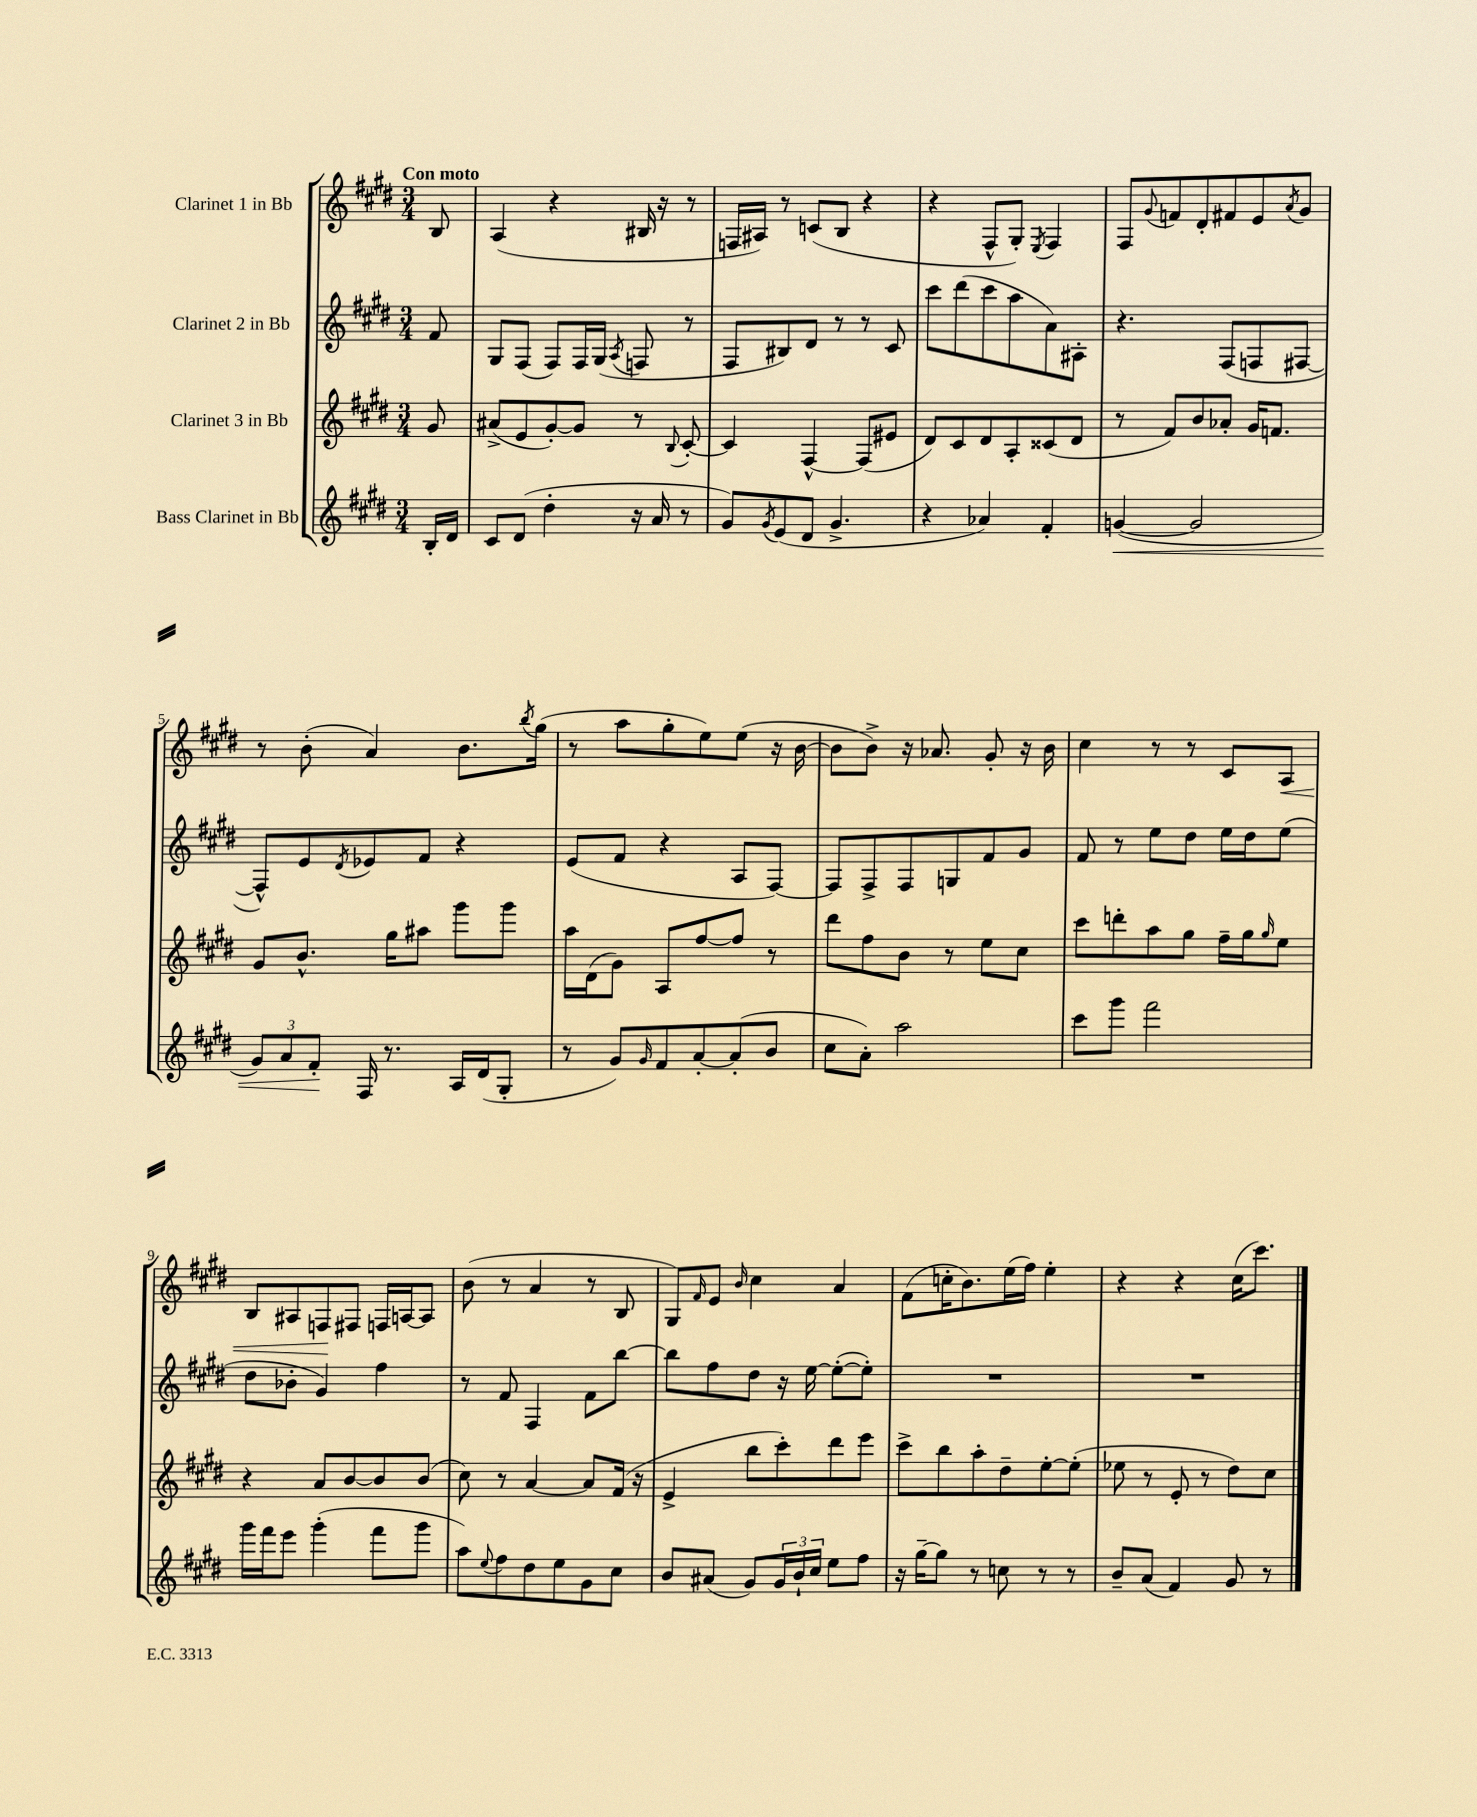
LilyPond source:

<<
\new StaffGroup <<
\new Staff = "s0" \with { instrumentName = "Clarinet 1 in Bb" } {
    \clef treble \key e \major \numericTimeSignature \time 3/4 \partial 8 \tempo "Con moto"
    b8 |
    a4( r4 bis16 r16 r8 |
    f16 ais16) r8 c'8( b8 r4 |
    r4 fis8-^ gis8-.) \acciaccatura { e8 } fis4 |
    fis8 \appoggiatura { gis'8 } f'8 dis'8-. fis'8 e'8 \acciaccatura { a'8 } gis'8 |
    r8 b'8-.( a'4) b'8. \acciaccatura { b''8 } gis''16( |
    r8 a''8 gis''8-. e''8) e''8( r16 b'16~ |
    b'8 b'8->) r16 aes'8. gis'8-. r16 b'16 |
    cis''4 r8 r8 cis'8 a8\< |
    b8 ais8 f8\! fis8 f16 a16~ a8 |
    b'8( r8 a'4 r8 b8 |
    gis8) \grace { fis'16 } e'8 \grace { b'16 } cis''4 a'4 |
    fis'8( c''16-. b'8.) e''16( fis''16) e''4-. |
    r4 r4 cis''16( cis'''8.) \bar "|." |
}
\new Staff = "s1" \with { instrumentName = "Clarinet 2 in Bb" } {
    \clef treble \key e \major \numericTimeSignature \time 3/4 \partial 8
    fis'8 |
    gis8 fis8( fis8) fis16 gis16( \acciaccatura { a8 } f8 r8 |
    fis8 bis8) dis'8 r8 r8 cis'8 |
    cis'''8 dis'''8( cis'''8 a''8 a'8) ais8-. |
    r4. fis8( f8 fis8~ |
    fis8-^) e'8 \acciaccatura { dis'8 } ees'8 fis'8 r4 |
    e'8( fis'8 r4 a8 fis8~) |
    fis8 fis8-> fis8 g8 fis'8 gis'8 |
    fis'8 r8 e''8 dis''8 e''16 dis''16 e''8( |
    dis''8 bes'8-. gis'4) fis''4 |
    r8 fis'8 fis4 fis'8 b''8~ |
    b''8 fis''8 dis''8 r16 e''16~ e''8~-.( e''8-.) |
    R2. |
    R2. \bar "|." |
}
\new Staff = "s2" \with { instrumentName = "Clarinet 3 in Bb" } {
    \clef treble \key e \major \numericTimeSignature \time 3/4 \partial 8
    gis'8 |
    ais'8->( e'8 gis'8~-.) gis'8 r8 \appoggiatura { b8 } cis'8~-. |
    cis'4 fis4~-^ fis8( eis'8 |
    dis'8) cis'8 dis'8 a8-. cisis'8( dis'8 |
    r8 fis'8) b'8 aes'8-. gis'16 f'8. |
    gis'8 b'8.-^ gis''16 ais''8 gis'''8 gis'''8 |
    a''16 dis'16( gis'8) a8 fis''8~ fis''8 r8 |
    dis'''8 fis''8 b'8 r8 e''8 cis''8 |
    cis'''8 d'''8-. a''8 gis''8 fis''16-- gis''16 \grace { gis''16 } e''8 |
    r4 a'8 b'8~ b'8 b'8( |
    cis''8) r8 a'4~ a'8 fis'16( r16 |
    e'4-> b''8 cis'''8-.) dis'''8 e'''8 |
    cis'''8-> b''8 a''8-. dis''8-- e''8~-. e''8-.( |
    ees''8 r8 e'8-. r8 dis''8) cis''8 \bar "|." |
}
\new Staff = "s3" \with { instrumentName = "Bass Clarinet in Bb" } {
    \clef treble \key e \major \numericTimeSignature \time 3/4 \partial 8
    b16-. dis'16 |
    cis'8 dis'8( dis''4-. r16 a'16 r8 |
    gis'8) \acciaccatura { gis'8 } e'8( dis'8 gis'4.-> |
    r4 aes'4) fis'4-. |
    g'4~\<( g'2 |
    \tuplet 3/2 { gis'8) a'8 fis'8-.\! } fis16 r8. a16 dis'16( gis8-. |
    r8 gis'8) \grace { gis'16 } fis'8 a'8~-. a'8-.( b'8 |
    cis''8 a'8-.) a''2 |
    cis'''8 gis'''8 fis'''2 |
    gis'''16 fis'''16 e'''8 gis'''4-.( fis'''8 gis'''8 |
    a''8) \appoggiatura { e''8 } fis''8 dis''8 e''8 gis'8 cis''8 |
    b'8 ais'8( gis'8) \tuplet 3/2 { gis'16 b'16-! cis''16 } e''8 fis''8 |
    r16 gis''16~-- gis''8 r8 c''8 r8 r8 |
    b'8-- a'8( fis'4) gis'8 r8 \bar "|." |
}
>>
>>
